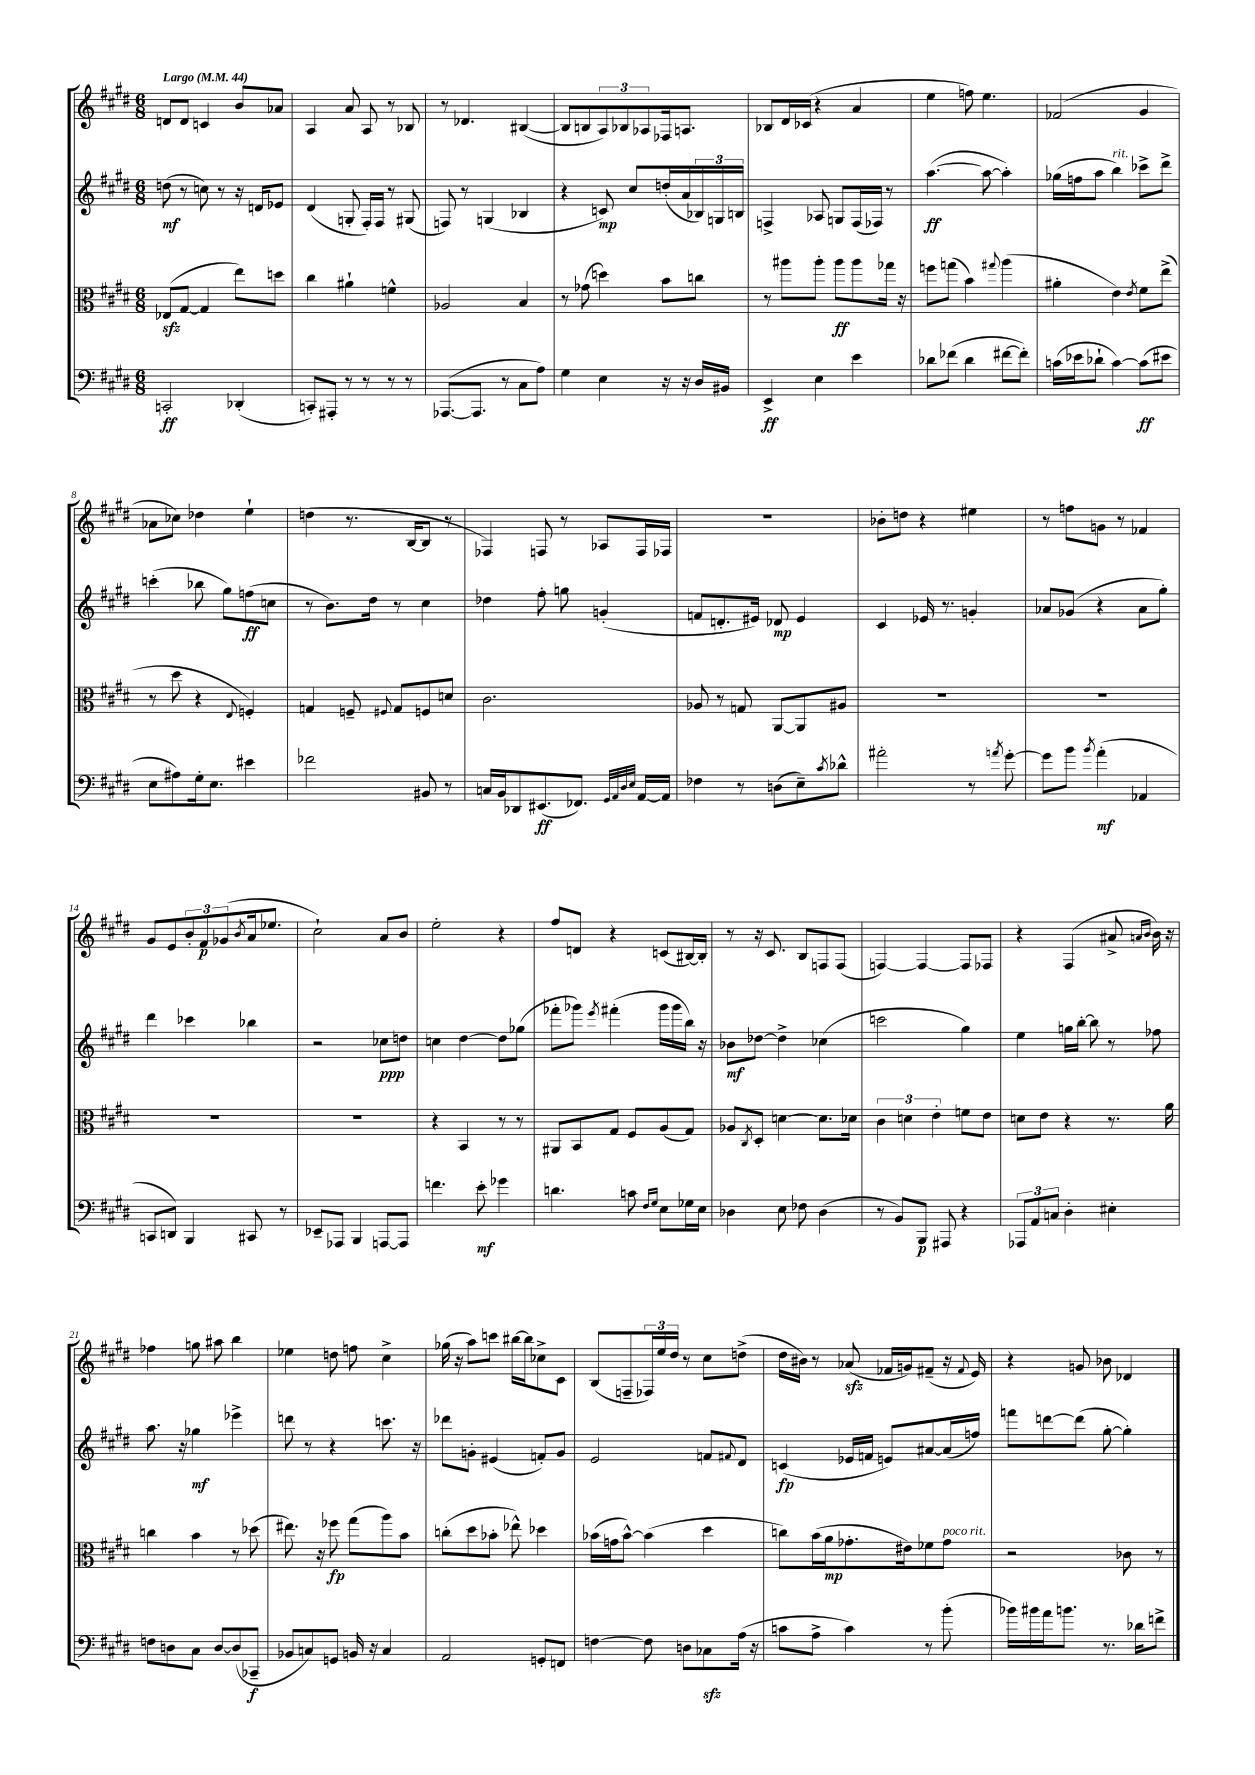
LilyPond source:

<<
\new StaffGroup <<
\new Staff = "s0" {
    \clef treble \key e \major \numericTimeSignature \time 6/8 \tempo "Largo" 4 = 44
    d'8 d'8 c'4 b'8 aes'8 |
    a4 a'8 a8 r8 bes8 |
    r8 des'4. bis4~( |
    bis8 b8 \tuplet 3/2 { a8) bes8 aes8 } fes16 a8. |
    bes8 dis'16 ces'16( r4 a'4 |
    e''4 f''8) e''4. |
    fes'2( gis'4 |
    aes'8 ces''8) des''4 e''4-! |
    d''4( r8. b16~ b8 r8 |
    fes4) f8 r8 aes8 f16 fes16 |
    R2. |
    bes'8-. d''8 r4 eis''4 |
    r8 f''8 g'8 r8 fes'4 |
    gis'8 e'8 \tuplet 3/2 { b'8-. fis'8\p ges'8( } \acciaccatura { b'8 } a'16 ees''8. |
    cis''2-!) a'8 b'8 |
    e''2-. r4 |
    fis''8 d'8 r4 c'8( bis16~) bis16-. |
    r8 r16 cis'8. b8 f8 f8( |
    f4~) f4~ f8 fes8 |
    r4 fis4( ais'8-> \grace { a'16 b'16 } b'16) r16 |
    fes''4 g''8 ais''8 b''4 |
    ees''4 d''8 f''8 cis''4-> |
    ges''16( r16 a''8) c'''8 bis''16~ bis''16 ces''8-> cis'8 |
    b8( f8-- \tuplet 3/2 { fes16) e''16 dis''16 } r8 cis''8 d''8->( |
    dis''16 bis'16) r8 aes'8\sfz( fes'16 g'16) fis'8--( r16 \appoggiatura { fis'8 } e'16) |
    r4 g'8 bes'8 des'4 \bar "|." |
}
\new Staff = "s1" {
    \clef treble \key e \major \numericTimeSignature \time 6/8
    d''8\mf( r8 c''8) r8 r16 d'16 ees'8 |
    dis'4( g8-. fis16-.) fis16 r8 gis8( |
    f8) r8 g4( bes4 |
    r4 c'8\mp) cis''8 d''16-.( a'16 \tuplet 3/2 { bes16) g16 b16 } |
    f4-> aes8 g8 f16( fes16) r8 |
    a''4.~\ff( a''8~ a''4-.) |
    ges''16( f''16 a''8 b''4^\markup { \italic "rit." }) ces'''8-> dis'''8-> |
    c'''4-.( bes''8 gis''8) f''8\ff( c''8 |
    r8 b'8.) dis''16 r8 cis''4 |
    des''4 fis''8-. g''8 g'4-.( |
    f'8 d'8.-. eis'16) des'8\mp eis'4 |
    cis'4 ees'16 r8. g'4-. |
    aes'8 ges'8( r4 aes'8 gis''8-.) |
    dis'''4 ces'''4 bes''4 |
    r2 ces''8\ppp d''8 |
    c''4 dis''4~ dis''8 ges''8( |
    fes'''8-. ges'''8) \acciaccatura { e'''8 } fis'''4-.( ges'''16 ges'''16 b''16) r16 |
    bes'8\mf des''8~ des''4-> ces''4( |
    c'''2 gis''4) |
    e''4 g''16 b''16~-. b''8 r8 fes''8 |
    a''8. r16 ges''4\mf ees'''4-> |
    d'''8 r8 r4 c'''8. r16 |
    des'''8 g'8-. eis'4( f'8-.) g'8 |
    e'2 f'8 \appoggiatura { fis'8 } dis'8 |
    c'4\fp( ees'16 f'16 e'8) ais'8~ ais'16( f''16) |
    f'''8 d'''8~ d'''8( gis''8~-. gis''4-.) \bar "|." |
}
\new Staff = "s2" {
    \clef alto \key e \major \numericTimeSignature \time 6/8
    ees8\sfz( gis8~ gis4 e''8) d''8 |
    cis''4 ais'4-! f'4-^ |
    aes2 b4 |
    r8 ges'8( d''4) b'8 c''8 |
    r8 ais''8 ais''8-. ais''8\ff ais''8 ges''16 r16 |
    f''8 g''8( b'4) \appoggiatura { gis''8 } a''4( |
    ais'4-. e'4) \acciaccatura { e'8 } fis'8 e''8->( |
    r8 dis''8 r4 \appoggiatura { e8 } f4-.) |
    g4 f8-- \appoggiatura { fis8 } g8 f8 d'8 |
    cis'2. |
    aes8 r8 g8 a,8~ a,8 ais8 |
    R2. |
    R2. |
    R2. |
    R2. |
    r4 b,4 r8 r8 |
    ais,8 b,8 gis8 fis8 a8( gis8) |
    aes8 \acciaccatura { cis8 } dis8-. d'4~ d'8. des'16 |
    \tuplet 3/2 { cis'4 d'4 e'4-. } f'8 e'8 |
    d'8 e'8 r4 r8. a'16 |
    c''4 b'4 r8 des''8( |
    eis''8.) r16 fes''8\fp gis''8( a''8) b'8 |
    c''8-.( dis''8 bes'8-. ees''8-^) des''4 |
    bes'16( g'16 bes'8~-^) bes'4( dis''4 |
    c''8) b'16( a'16\mp ges'8.-. eis'16) fes'8 ges'8^\markup { \italic "poco rit." } |
    r2 ces'8 r8 \bar "|." |
}
\new Staff = "s3" {
    \clef bass \key e \major \numericTimeSignature \time 6/8
    c,2-.\ff des,4-.( |
    c,8-.) ais,,8-. r8 r8 r8 r8 |
    aes,,8.~( aes,,8. r8 cis8 a8) |
    gis4 e4 r16 r16 dis16 bis,16 |
    e,4->\ff e4 e'4 |
    des'8 fes'8( des'4 fis'8~ fis'8-.) |
    c'16( ees'16 des'8-! c'4~) c'8\ff( eis'8 |
    e8 ais8) gis16-. e8. eis'4 |
    fes'2 bis,8 r8 |
    c16 b,16 des,8 eis,8.\ff( fes,8.) \grace { gis,32 a,32 dis32 e32 } a,16~ a,16 |
    fes4 r8 d8( e8--) \acciaccatura { cis'8 } des'8-^ |
    ais'2-. r8 \acciaccatura { a'8 } gis'8~-. |
    gis'8 b'8 \acciaccatura { b'8 } a'4-.\mf( aes,4 |
    c,8 d,8) b,,4 cis,8 r8 |
    ees,8-- aes,,8 b,,4 a,,8~ a,,8 |
    f'4. e'8-.\mf ges'4 |
    d'4. c'8 \grace { fis16 gis16 } e8 ges16 e16 |
    des4 e8 fes8 des4( |
    r8 b,8) b,,8\p ais,,8 r4 |
    \tuplet 3/2 { aes,,8 a,8 c8 } dis4-. eis4-. |
    f8 d8 cis8 d8~ d8( ces,8--\f |
    bes,8 c8) g,8 b,16 r16 c4 |
    a,2 g,8-. f,8 |
    f4~ f8 d8 ces8\sfz a16( r16 |
    c'8 a8-> c'4) r8 b'8-.( |
    bes'16) bis'16 a'16 b'8. r8. des'16 f'8-> \bar "|." |
}
>>
>>
